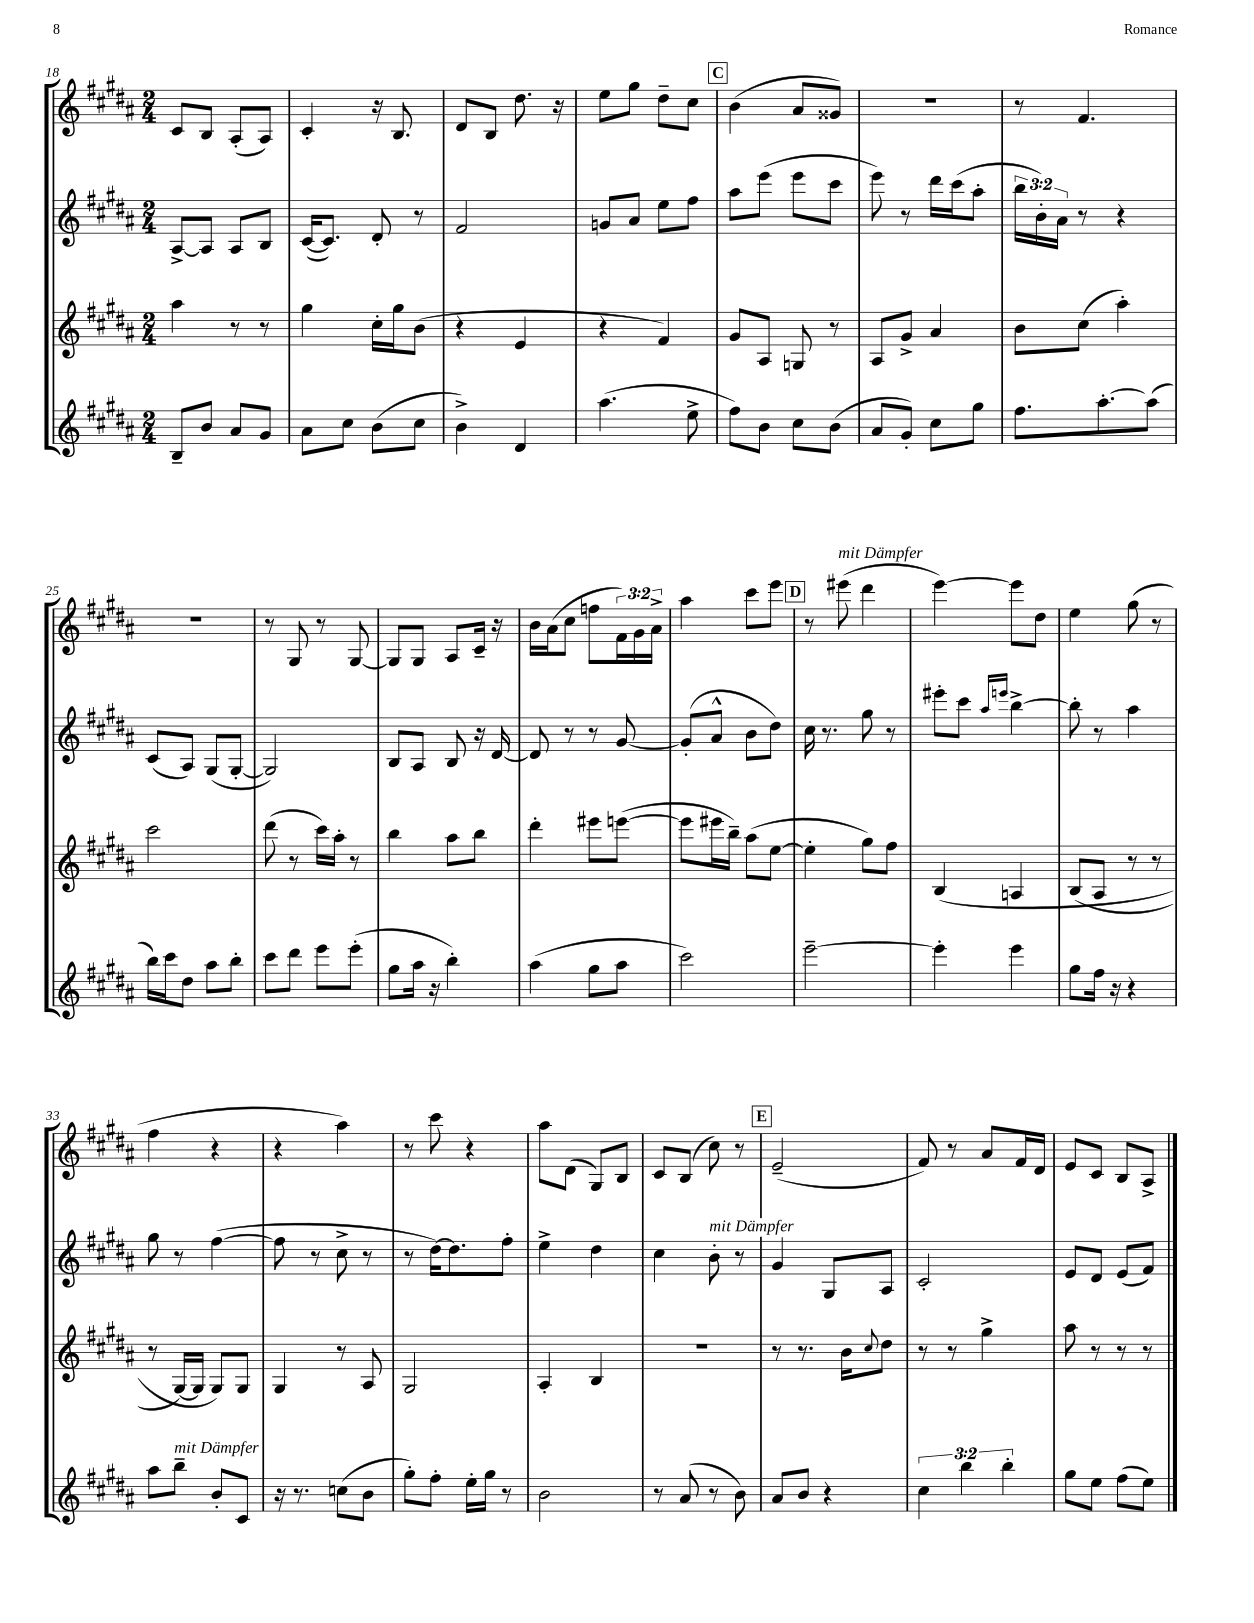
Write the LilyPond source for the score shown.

<<
\new StaffGroup <<
\new Staff = "s0" {
    \clef treble \key b \major \numericTimeSignature \time 2/4 \override Staff.TupletNumber.text = #tuplet-number::calc-fraction-text
    cis'8 b8 ais8-.( ais8) |
    cis'4-. r16 b8. |
    dis'8 b8 dis''8. r16 |
    e''8 gis''8 dis''8-- cis''8 |
    \mark \markup { \box "C" } b'4( ais'8 gisis'8) |
    r2 |
    r8 fis'4. |
    r2 |
    r8 gis8 r8 gis8~ |
    gis8 gis8 ais8 cis'16-- r16 |
    b'16 ais'16( cis''8 f''8 \tuplet 3/2 { fis'16) gis'16 ais'16-> } |
    ais''4 cis'''8 e'''8 |
    \mark \markup { \box "D" } r8 eis'''8^\markup { \italic "mit Dämpfer" }( dis'''4 |
    e'''4~) e'''8 dis''8 |
    e''4 gis''8( r8 |
    fis''4 r4 |
    r4 ais''4) |
    r8 cis'''8 r4 |
    ais''8 dis'8( gis8) b8 |
    cis'8 b8( cis''8) r8 |
    \mark \markup { \box "E" } e'2--( |
    fis'8) r8 ais'8 fis'16 dis'16 |
    e'8 cis'8 b8 ais8-> \bar "|." |
}
\new Staff = "s1" {
    \clef treble \key b \major \numericTimeSignature \time 2/4 \override Staff.TupletNumber.text = #tuplet-number::calc-fraction-text
    ais8~-> ais8 ais8 b8 |
    cis'16~( cis'8.) dis'8-. r8 |
    fis'2 |
    g'8 ais'8 e''8 fis''8 |
    \mark \markup { \box "C" } ais''8 e'''8( e'''8 cis'''8 |
    e'''8) r8 dis'''16 cis'''16( ais''8-. |
    \tuplet 3/2 { b''16 b'16-.) ais'16 } r8 r4 |
    cis'8( ais8) gis8( gis8~-. |
    gis2) |
    b8 ais8 b8 r16 dis'16~ |
    dis'8 r8 r8 gis'8~ |
    gis'8-.( ais'8-^ b'8 dis''8) |
    \mark \markup { \box "D" } cis''16 r8. gis''8 r8 |
    eis'''8-. cis'''8 \grace { ais''16 e'''16 } b''4~-> |
    b''8-. r8 ais''4 |
    gis''8 r8 fis''4~( |
    fis''8 r8 cis''8-> r8 |
    r8 dis''16~) dis''8. fis''8-. |
    e''4-> dis''4 |
    cis''4 b'8-.^\markup { \italic "mit Dämpfer" } r8 |
    \mark \markup { \box "E" } gis'4 gis8 ais8 |
    cis'2-. |
    e'8 dis'8 e'8( fis'8) \bar "|." |
}
\new Staff = "s2" {
    \clef treble \key b \major \numericTimeSignature \time 2/4
    ais''4 r8 r8 |
    gis''4 cis''16-. gis''16 b'8( |
    r4 e'4 |
    r4 fis'4) |
    \mark \markup { \box "C" } gis'8 ais8 g8 r8 |
    ais8 gis'8-> ais'4 |
    b'8 cis''8( ais''4-.) |
    cis'''2 |
    dis'''8( r8 cis'''16) ais''16-. r8 |
    b''4 ais''8 b''8 |
    dis'''4-. eis'''8 e'''8~( |
    e'''8 eis'''16 b''16--) ais''8( e''8~ |
    \mark \markup { \box "D" } e''4-. gis''8) fis''8 |
    b4\( a4 |
    b8( ais8 r8 r8 |
    r8 gis16~) gis16 gis8\) gis8 |
    gis4 r8 ais8 |
    gis2 |
    ais4-. b4 |
    R2 |
    \mark \markup { \box "E" } r8 r8. b'16 \appoggiatura { cis''8 } dis''8 |
    r8 r8 gis''4-> |
    ais''8 r8 r8 r8 \bar "|." |
}
\new Staff = "s3" {
    \clef treble \key b \major \numericTimeSignature \time 2/4 \override Staff.TupletNumber.text = #tuplet-number::calc-fraction-text
    b8-- b'8 ais'8 gis'8 |
    ais'8 cis''8 b'8( cis''8 |
    b'4->) dis'4 |
    ais''4.( e''8-> |
    \mark \markup { \box "C" } fis''8) b'8 cis''8 b'8( |
    ais'8 gis'8-.) cis''8 gis''8 |
    fis''8. ais''8.~-. ais''8( |
    b''16) cis'''16 dis''8 ais''8 b''8-. |
    cis'''8 dis'''8 e'''8 e'''8-.( |
    gis''8 ais''16 r16 b''4-.) |
    ais''4( gis''8 ais''8 |
    cis'''2) |
    \mark \markup { \box "D" } e'''2~-- |
    e'''4-. e'''4 |
    gis''8 fis''16 r16 r4 |
    ais''8 b''8--^\markup { \italic "mit Dämpfer" } b'8-. cis'8 |
    r16 r8. c''8( b'8 |
    gis''8-.) fis''8-. e''16-. gis''16 r8 |
    b'2 |
    r8 ais'8( r8 b'8) |
    \mark \markup { \box "E" } ais'8 b'8 r4 |
    \tuplet 3/2 { cis''4 b''4 b''4-. } |
    gis''8 e''8 fis''8( e''8) \bar "|." |
}
>>
>>
\layout { \context { \Score currentBarNumber = #18 } }
